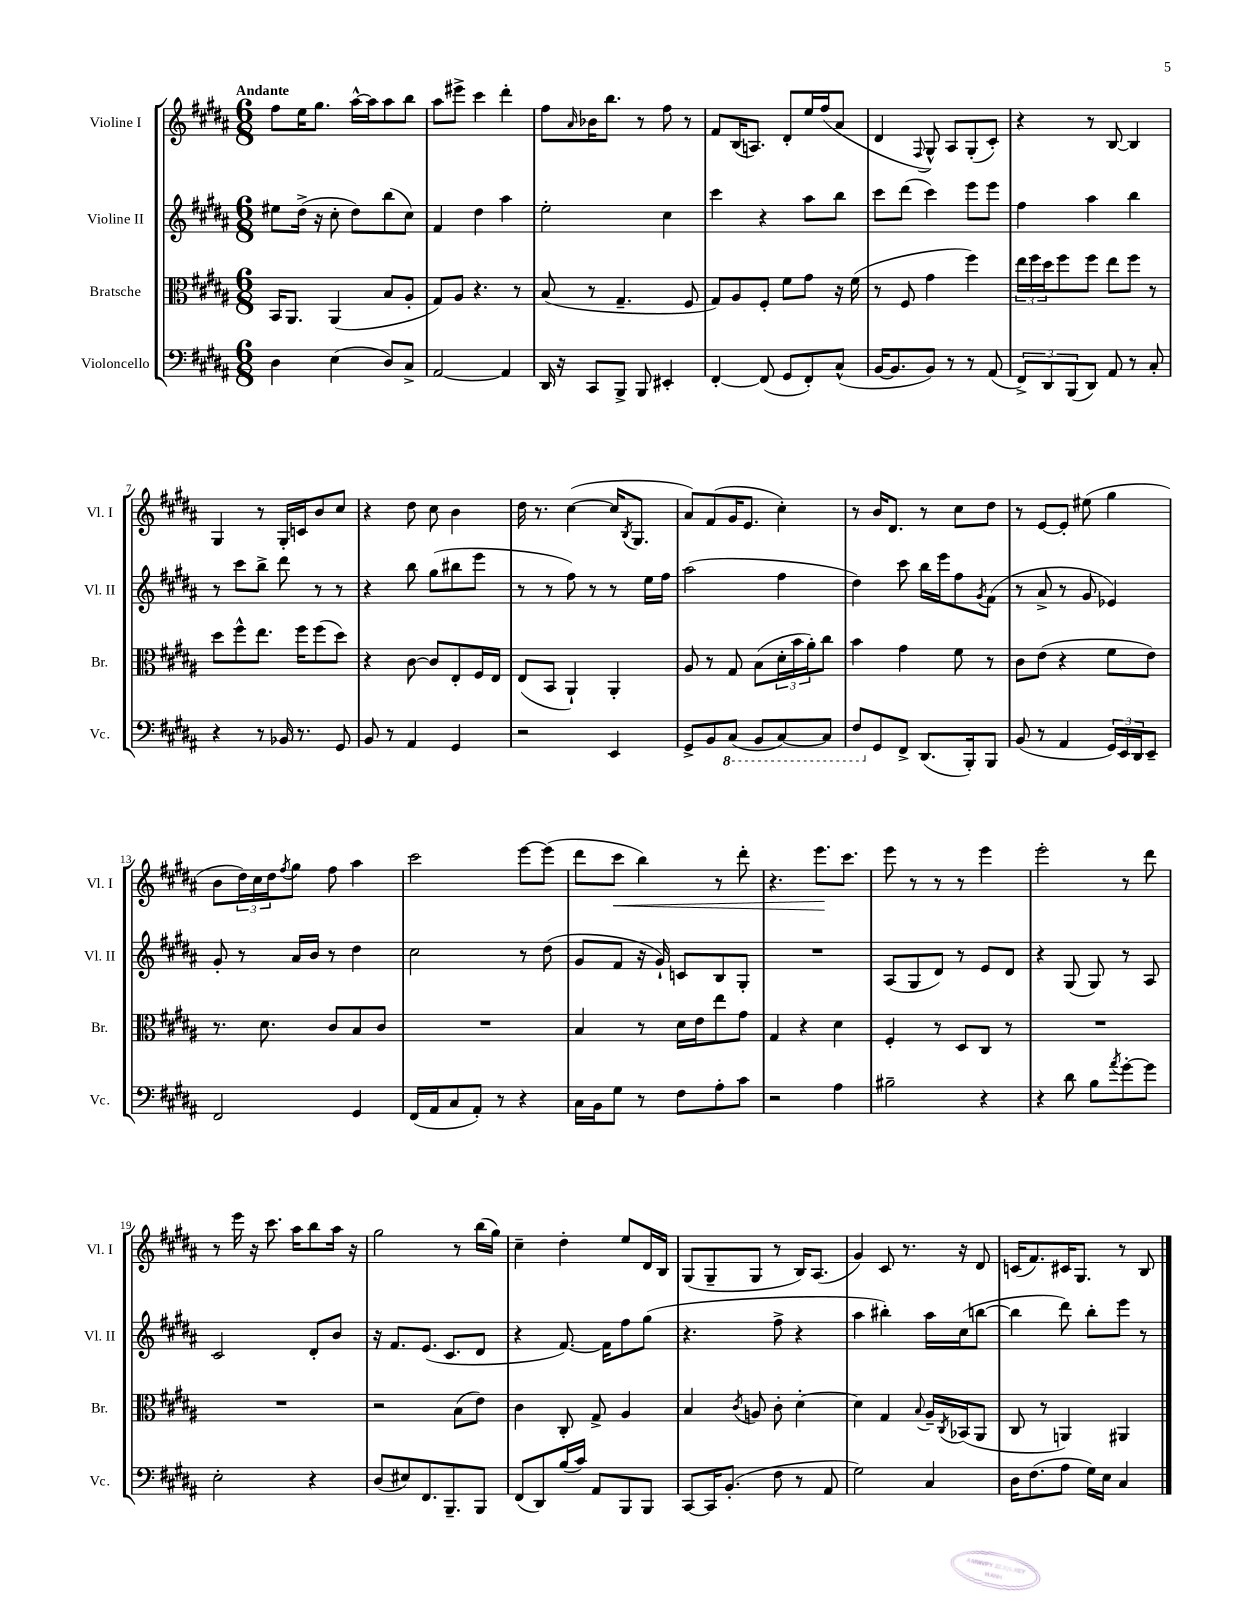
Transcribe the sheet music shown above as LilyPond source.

<<
\new StaffGroup <<
\new Staff = "s0" \with { instrumentName = "Violine I" shortInstrumentName = "Vl. I" } {
    \clef treble \key b \major \numericTimeSignature \time 6/8 \tempo "Andante"
    fis''8 e''16 gis''8. ais''16~-^ ais''16 ais''8 b''8 |
    ais''8 eis'''8-> cis'''4 dis'''4-. |
    fis''8 \grace { ais'16 } bes'16 b''8. r8 fis''8 r8 |
    fis'8 b16( a8.) dis'8-. e''16 fis''16( ais'8 |
    dis'4 \appoggiatura { fis8 } gis8-^) ais8 gis8-.( cis'8-.) |
    r4 r8 b8~ b4 |
    gis4 r8 gis16-. c'16 b'8 cis''8 |
    r4 dis''8 cis''8 b'4 |
    dis''16 r8. cis''4~( cis''16 \acciaccatura { b8 } gis8. |
    ais'8) fis'8( gis'16 e'8. cis''4-.) |
    r8 b'16 dis'8. r8 cis''8 dis''8 |
    r8 e'8~ e'8-. eis''8( gis''4 |
    b'8 \tuplet 3/2 { dis''16) cis''16 dis''16 } \acciaccatura { fis''8 } gis''8 fis''8 ais''4 |
    cis'''2 e'''8~ e'''8( |
    dis'''8 cis'''8\< b''4) r8 dis'''8-. |
    r4. e'''8.\! cis'''8. |
    e'''8 r8 r8 r8 e'''4 |
    e'''2-. r8 dis'''8 |
    r8 e'''16 r16 cis'''8. ais''16 b''8 ais''16 r16 |
    gis''2 r8 b''16( gis''16) |
    cis''4-- dis''4-. e''8 dis'16 b16 |
    gis8( gis8-- gis8 r8 b16) ais8.( |
    gis'4) cis'8 r8. r16 dis'8 |
    c'16( fis'8.) cis'16 gis8. r8 b8 \bar "|." |
}
\new Staff = "s1" \with { instrumentName = "Violine II" shortInstrumentName = "Vl. II" } {
    \clef treble \key b \major \numericTimeSignature \time 6/8
    eis''8 dis''16->( r16 cis''8-. dis''8) b''8( cis''8) |
    fis'4 dis''4 ais''4 |
    e''2-. cis''4 |
    cis'''4 r4 ais''8 b''8 |
    cis'''8 dis'''8( cis'''4) e'''8 e'''8 |
    fis''4 ais''4 b''4 |
    r8 cis'''8 b''8-> dis'''8 r8 r8 |
    r4 b''8 gis''8( bis''8 e'''8 |
    r8 r8 fis''8) r8 r8 e''16 fis''16 |
    ais''2( fis''4 |
    dis''4) cis'''8 b''16 e'''16 fis''8 \acciaccatura { gis'8 } fis'8( |
    r8 ais'8-> r8 gis'8 ees'4) |
    gis'8-. r8 ais'16 b'16 r8 dis''4 |
    cis''2 r8 dis''8( |
    gis'8 fis'8 r16 gis'16-!) c'8 b8 gis8-. |
    R2. |
    ais8( gis8 dis'8) r8 e'8 dis'8 |
    r4 gis8( gis8) r8 ais8 |
    cis'2 dis'8-. b'8 |
    r16 fis'8. e'8.( cis'8. dis'8 |
    r4 fis'8.~) fis'16 fis''8 gis''8( |
    r4. fis''8-> r4 |
    ais''4 bis''4-.) ais''16 cis''16( b''8~ |
    b''4 dis'''8) b''8-. e'''8 r8 \bar "|." |
}
\new Staff = "s2" \with { instrumentName = "Bratsche" shortInstrumentName = "Br." } {
    \clef alto \key b \major \numericTimeSignature \time 6/8
    b,16 ais,8. ais,4( b8 ais8-. |
    gis8) ais8 r4. r8 |
    b8( r8 gis4.-- fis8 |
    gis8) ais8 fis8-. fis'8 gis'8 r16 fis'16( |
    r8 fis8 gis'4 fis''4) |
    \tuplet 3/2 { e''16 fis''16 dis''16 } fis''8 fis''8 e''8 fis''8 r8 |
    dis''8 fis''8-^ e''8. fis''16 fis''8( dis''8) |
    r4 cis'8~ cis'8 e8-. fis16 e16 |
    e8( b,8 ais,4-!) ais,4-. |
    ais8 r8 gis8 b8( \tuplet 3/2 { dis'16-. b'16 ais'16-.) } cis''8 |
    b'4 gis'4 fis'8 r8 |
    cis'8 e'8( r4 fis'8 e'8) |
    r8. dis'8. cis'8 b8 cis'8 |
    R2. |
    b4 r8 dis'16 e'16 e''8 gis'8 |
    gis4 r4 dis'4 |
    fis4-. r8 dis8 cis8 r8 |
    R2. |
    R2. |
    r2 b8( e'8) |
    cis'4 cis8-. gis8-> ais4 |
    b4 \acciaccatura { cis'8 } a8 cis'8-. dis'4~-. |
    dis'4 gis4 \appoggiatura { b8 } ais16-- \acciaccatura { cis8 } bes,16( ais,8 |
    cis8 r8 a,4) ais,4 \bar "|." |
}
\new Staff = "s3" \with { instrumentName = "Violoncello" shortInstrumentName = "Vc." } {
    \clef bass \key b \major \numericTimeSignature \time 6/8
    dis4 e4( dis8) cis8-> |
    ais,2~ ais,4 |
    dis,16 r16 cis,8 b,,8-> b,,8 eis,4-. |
    fis,4~-. fis,8( gis,8 fis,8-.) cis8-^( |
    b,16~ b,8. b,8) r8 r8 ais,8( |
    \tuplet 3/2 { fis,8->) dis,8 b,,8( } dis,8) ais,8 r8 cis8-. |
    r4 r8 bes,16 r8. gis,8 |
    b,8 r8 ais,4 gis,4 |
    r2 e,4 |
    gis,8-> b,8 \ottava #-1 cis,8( b,,8 cis,8~) cis,8 |
    fis,8 \ottava #0 gis,8 fis,8-> dis,8.( b,,16-.) b,,8 |
    b,8( r8 ais,4 \tuplet 3/2 { gis,16) e,16 dis,16 } e,8-- |
    fis,2 gis,4 |
    fis,16( ais,16 cis8 ais,8-.) r8 r4 |
    cis16 b,16 gis8 r8 fis8 ais8-. cis'8 |
    r2 ais4 |
    bis2-- r4 |
    r4 dis'8 b8 \acciaccatura { ais'8 } gis'8~-. gis'8 |
    e2-. r4 |
    dis8( eis8) fis,8. b,,8.-- b,,8 |
    fis,8( dis,8) b16( cis'16) ais,8 b,,8 b,,8 |
    cis,8~ cis,16 b,8.-.( fis8 r8 ais,8 |
    gis2) cis4 |
    dis16 fis8.( ais8 gis16) e16 cis4 \bar "|." |
}
>>
>>
